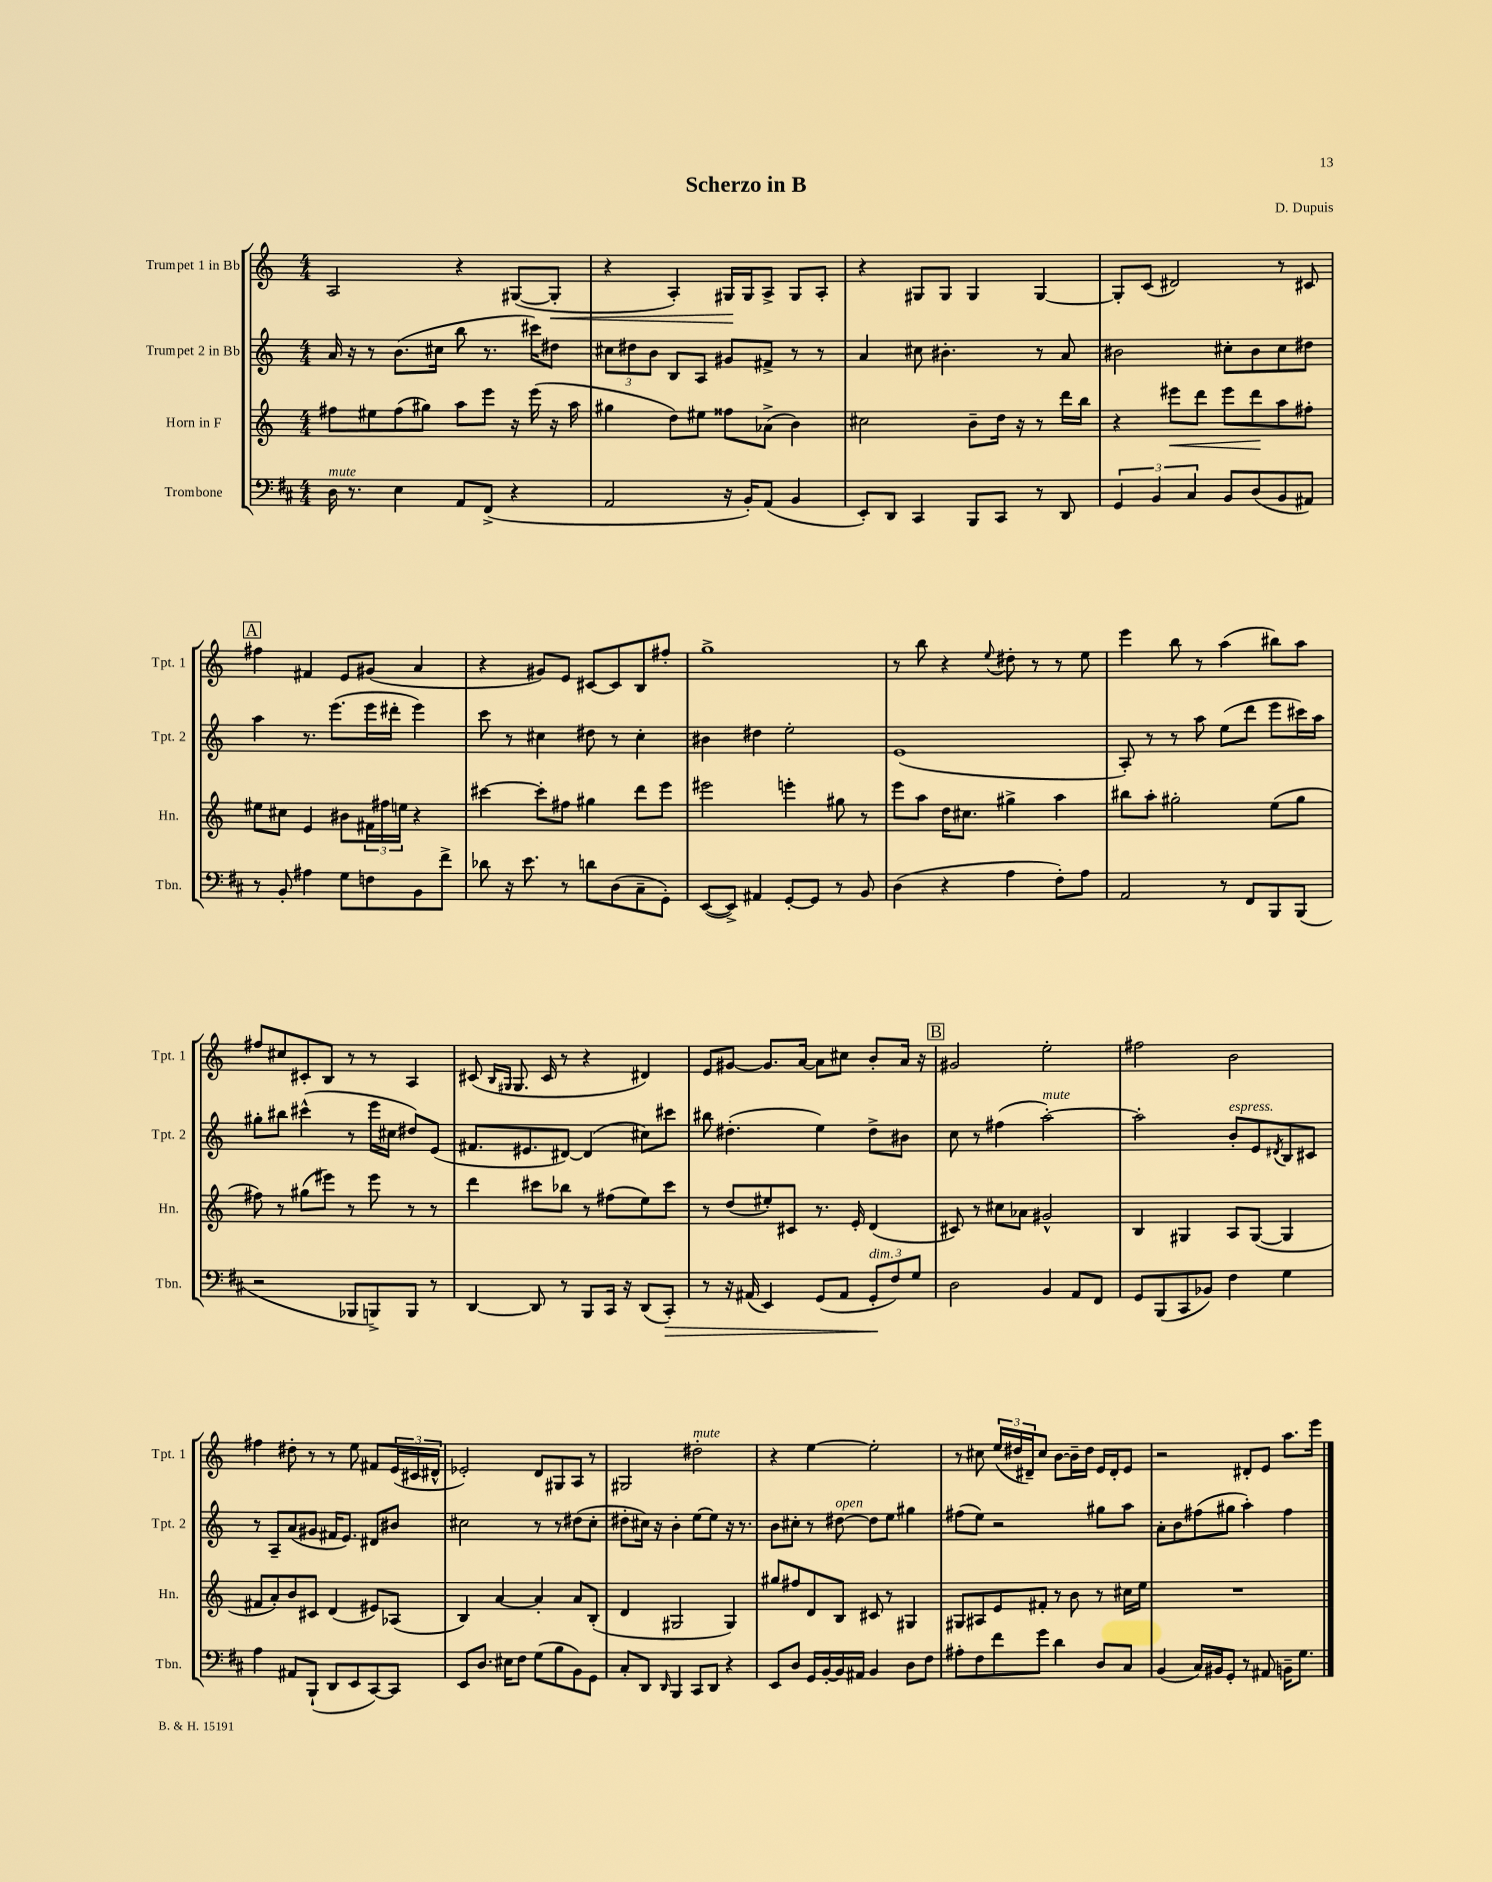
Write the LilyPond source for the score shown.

\header { title = "Scherzo in B" composer = "D. Dupuis" }
<<
\new StaffGroup <<
\new Staff = "s0" \with { instrumentName = "Trumpet 1 in Bb" shortInstrumentName = "Tpt. 1" } {
    \clef treble \key c \major \numericTimeSignature \time 4/4
    a2 r4 gis8~( gis8-.\< |
    r4 a4-.) gis16\! gis16 a8-> gis8 a8-. |
    r4 gis8 gis8 gis4 gis4~ |
    gis8-. c'8( dis'2) r8 cis'8 |
    \mark \markup { \box "A" } fis''4 fis'4 e'8 gis'8( a'4 |
    r4 gis'8) e'8 cis'8~ cis'8 b8 fis''8-. |
    g''1-> |
    r8 b''8 r4 \appoggiatura { e''8 } dis''8-. r8 r8 e''8 |
    e'''4 b''8 r8 a''4( bis''8) a''8 |
    fis''8 cis''8 cis'8-. b8 r8 r8 a4 |
    cis'8( \grace { b16 gis16 } gis8. cis'16 r8 r4 dis'4) |
    e'8 gis'8~ gis'8. a'16~ a'8 cis''8 b'8-. a'16 r16 |
    \mark \markup { \box "B" } gis'2 e''2-. |
    fis''2 b'2 |
    fis''4 dis''8-. r8 r8 e''8 fis'8 \tuplet 3/2 { e'16( cis'16 dis'16-^ } |
    ees'2-.) d'8 gis8 a8 r8 |
    gis2 dis''2-.^\markup { \italic "mute" } |
    r4 e''4~ e''2-. |
    r8 cis''8 \tuplet 3/2 { e''16( dis''16 dis'16--) } cis''8 b'8~ b'16-- dis''16 e'16 dis'16-. e'8 |
    r2 dis'8-. e'8 a''8. e'''16 \bar "|." |
}
\new Staff = "s1" \with { instrumentName = "Trumpet 2 in Bb" shortInstrumentName = "Tpt. 2" } {
    \clef treble \key c \major \numericTimeSignature \time 4/4
    a'16 r16 r8 b'8.( cis''16 b''8 r8. cis'''16) dis''8 |
    \tuplet 3/2 { cis''8 dis''8 b'8 } b8 a8 gis'8 fis'8-> r8 r8 |
    a'4 cis''8 bis'4.-. r8 a'8 |
    bis'2 cis''8-. bis'8 cis''8 dis''8 |
    \mark \markup { \box "A" } a''4 r8. e'''8.( e'''16 dis'''16-. e'''4) |
    c'''8 r8 cis''4 dis''8 r8 cis''4-. |
    bis'4 dis''4 e''2-. |
    e'1( |
    a8-.) r8 r8 a''8 e''8( d'''8 e'''8 cis'''16) a''16 |
    gis''8-. bis''8 cis'''4-^( r8 e'''16 cis''16 dis''8) e'8( |
    fis'8. eis'8. dis'8~) dis'4( cis''8) cis'''8 |
    bis''8 dis''4.-.( e''4) dis''8-> bis'8 |
    \mark \markup { \box "B" } c''8 r8 fis''4( a''2~-.^\markup { \italic "mute" }) |
    a''2-. b'8-.^\markup { \italic "espress." } e'8 \acciaccatura { dis'8 } b8 cis'8 |
    r8 a8-- a'8( gis'8 fis'16 e'8.) dis'8 bis'8 |
    cis''2 r8 r8 dis''8( cis''8-. |
    dis''8-. cis''16) r16 b'4-. e''8~ e''8 r16 r8. |
    b'8 cis''8-. r8 dis''8~^\markup { \italic "open" } dis''8 e''8 gis''4 |
    fis''8( e''8) r2 gis''8 a''8 |
    a'8-. b'8 fis''8( gis''8 a''4-.) fis''4 \bar "|." |
}
\new Staff = "s2" \with { instrumentName = "Horn in F" shortInstrumentName = "Hn." } {
    \clef treble \key c \major \numericTimeSignature \time 4/4
    fis''8 eis''8 fis''8( gis''8) a''8 e'''8 r16 e'''16( r16 a''16 |
    gis''4 d''8) eis''8 fisis''8 aes'8->( b'4) |
    cis''2 b'8-- d''16 r16 r8 d'''16 b''16 |
    r4 eis'''8\< d'''8 eis'''8 d'''8\! a''8 fis''8-. |
    \mark \markup { \box "A" } eis''8 cis''8 e'4 bis'8 \tuplet 3/2 { fis'16 fis''16 e''16 } r4 |
    cis'''4~ cis'''8-. fis''8 gis''4 d'''8 e'''8 |
    eis'''2 e'''4-. gis''8 r8 |
    e'''8 a''8 d''16 cis''8. gis''4-> a''4 |
    bis''8 a''8-. gis''2-. e''8( gis''8 |
    fis''8) r8 gis''8( eis'''8) r8 eis'''8 r8 r8 |
    d'''4 cis'''8 bes''8 r8 fis''8( e''8) cis'''8 |
    r8 d''8( eis''8-.) cis'8 r8. e'16-. d'4( |
    \mark \markup { \box "B" } cis'8) r8 cis''8 aes'8 gis'2-^ |
    b4 gis4 a8 gis8~( gis4 |
    fis'8 a'8-.) b'8 cis'8 d'4( eis'8) aes8( |
    b4) a'4~ a'4-. a'8 b8-.( |
    d'4 gis2 gis4) |
    gis''8 fis''8 d'8 b8 cis'8 r8 gis4 |
    gis8 ais8 e'8 fis'8-. r8 b'8 r8 cis''16 e''16 |
    R1 \bar "|." |
}
\new Staff = "s3" \with { instrumentName = "Trombone" shortInstrumentName = "Tbn." } {
    \clef bass \key d \major \numericTimeSignature \time 4/4
    d16^\markup { \italic "mute" } r8. e4 a,8 fis,8->( r4 |
    a,2 r16 b,16-.) a,8( b,4 |
    e,8-.) d,8 cis,4 b,,8 cis,8 r8 d,8 |
    \tuplet 3/2 { g,4 b,4 cis4 } b,8 d8( b,8 ais,8) |
    \mark \markup { \box "A" } r8 b,8-. ais4 g8 f8 b,8 fis'8-> |
    des'8 r16 e'8. r8 d'8 d8( cis8-- g,8-.) |
    e,8~( e,8->) ais,4 g,8~-. g,8 r8 b,8 |
    d4( r4 a4 fis8-.) a8 |
    a,2 r8 fis,8 b,,8 b,,8( |
    r2 bes,,8 b,,8->) b,,8 r8 |
    d,4~ d,8 r8 b,,8 cis,16 r16 d,8( cis,8-.\>) |
    r8 r16 ais,16( e,4) g,8( ais,8 \tuplet 3/2 { g,8-.\!^\markup { \italic "dim." } fis8) g8 } |
    \mark \markup { \box "B" } d2 b,4 a,8 fis,8 |
    g,8 b,,8( cis,8 bes,8) fis4 g4 |
    a4 ais,8 b,,8-!( d,8 e,8 cis,8~) cis,8 |
    e,8 d8. eis16 fis8 g8( b8 b,8) g,8 |
    cis8-. d,8 \grace { d,16 } b,,4 cis,8 d,8 r4 |
    e,8 d8 g,16 b,16~-. b,16 ais,16 b,4 d8 fis8 |
    ais8-. fis8 fis'8 g'8 d'4 d8 cis8 |
    b,4( cis16) bis,16 g,8-. r8 ais,8 b,16-- g8. \bar "|." |
}
>>
>>
\layout { \context { \Score \remove "Bar_number_engraver" } }
